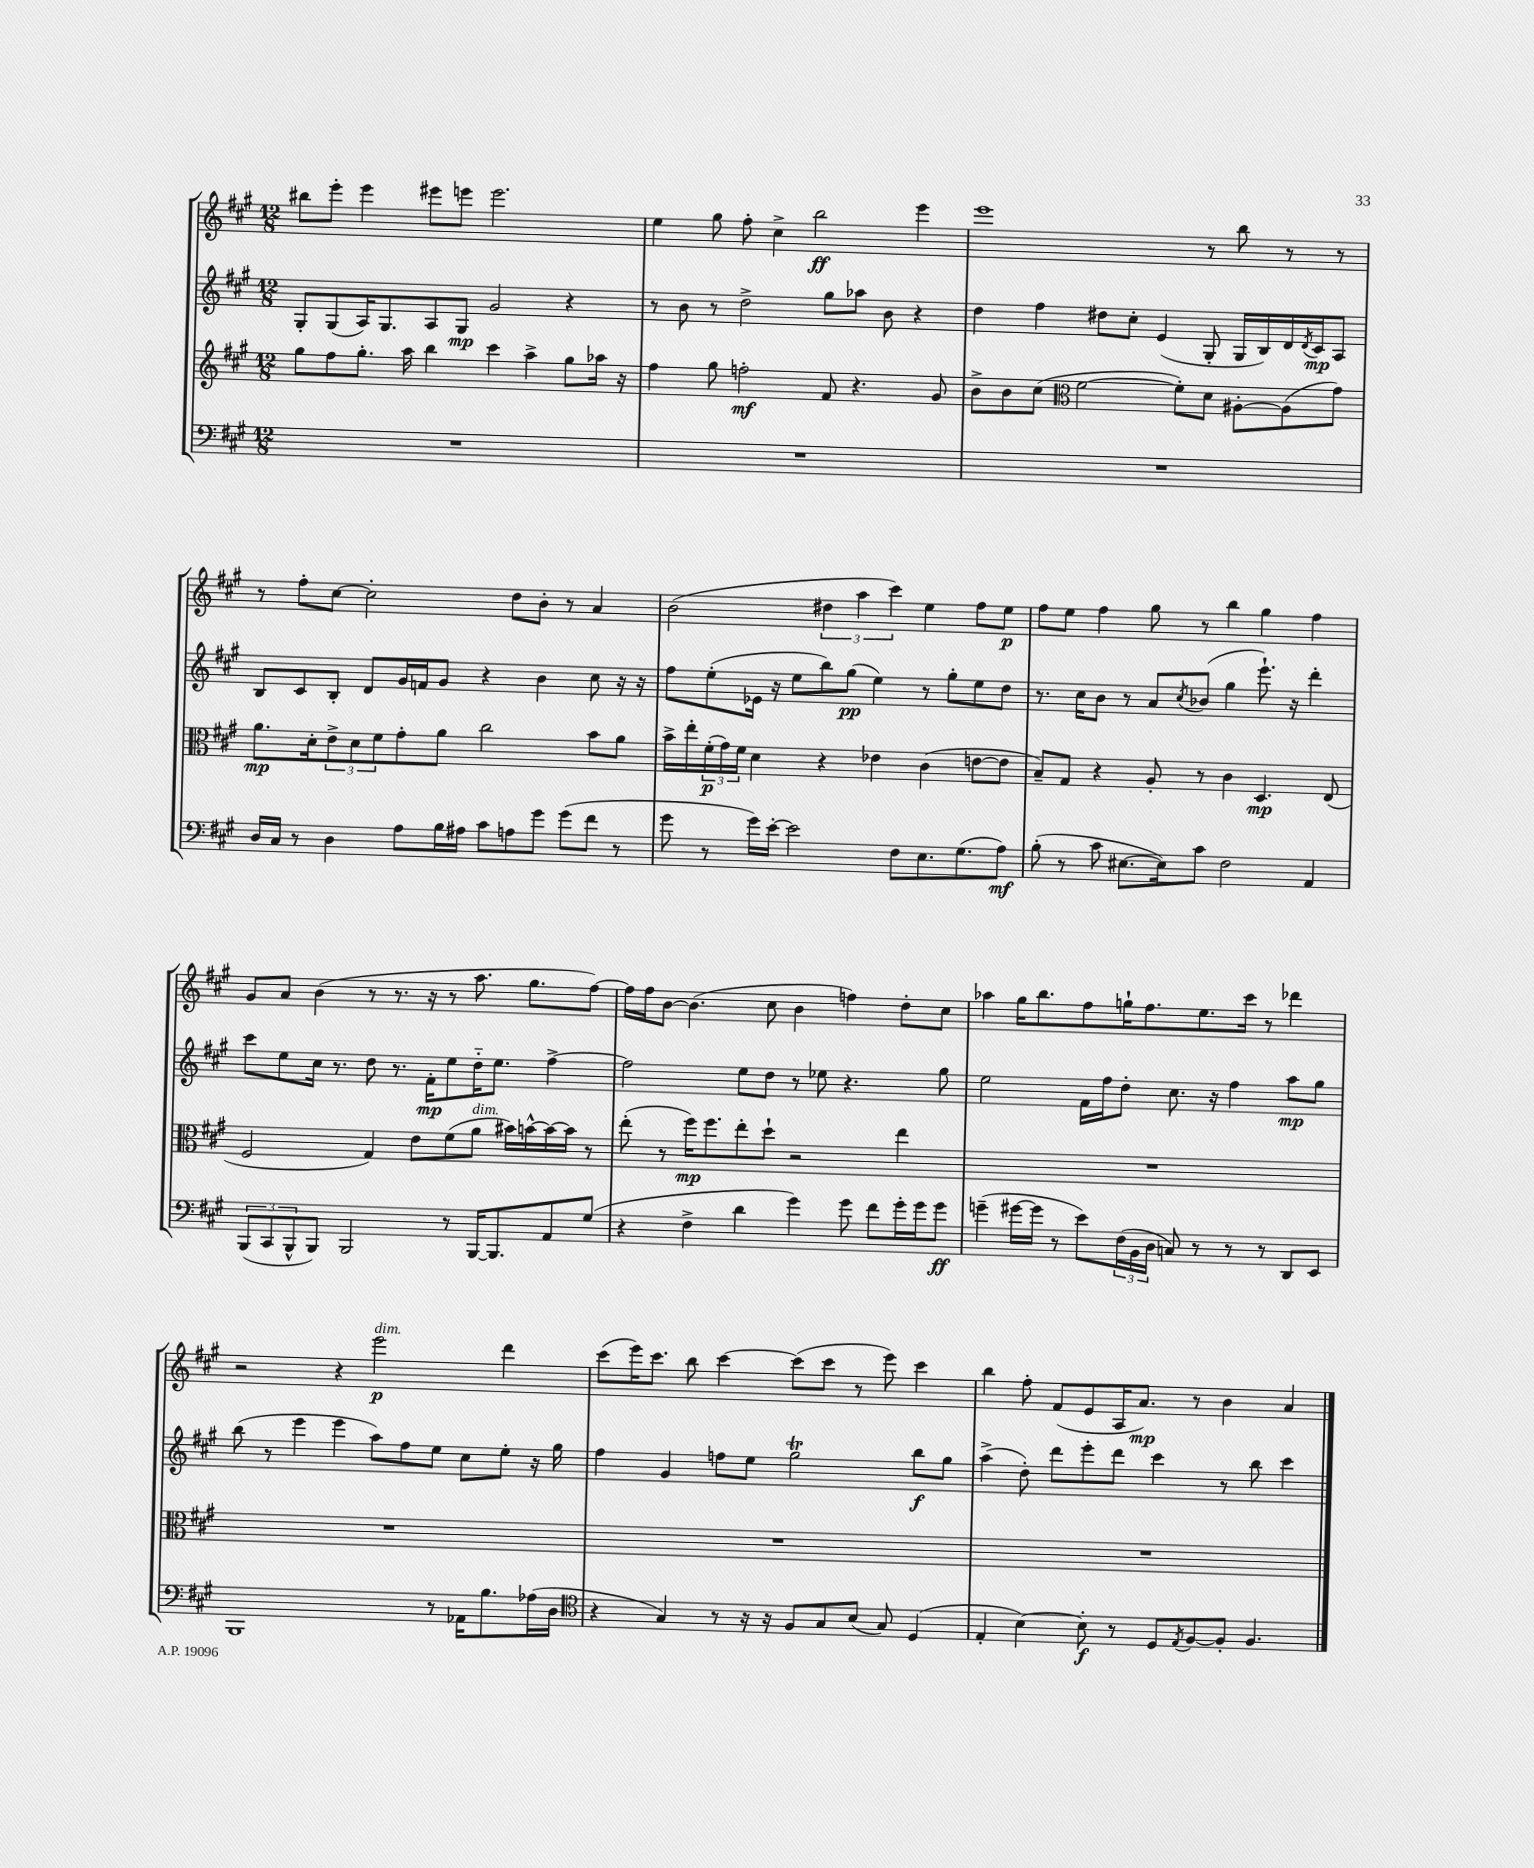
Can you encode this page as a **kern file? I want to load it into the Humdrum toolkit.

**kern	**kern	**kern	**kern
*staff4	*staff3	*staff2	*staff1
*clefF4	*clefG2	*clefG2	*clefG2
*k[f#c#g#]	*k[f#c#g#]	*k[f#c#g#]	*k[f#c#g#]
*M12/8	*M12/8	*M12/8	*M12/8
1.r	8gg#	8G#'	8bb#
.	8ff#	(8G#	8eee'
.	8.gg#'	16A)	4eee
.	.	8.G#	.
.	16aa	.	.
.	4bb	8A	8eee#
.	.	8G#	8eee
.	4ccc#	2g#	2.eee
.	4aa^	.	.
.	8gg#	4r	.
.	16aa-	.	.
.	16r	.	.
=	=	=	=
1.r	4ff#	8r	4ee
.	.	8b	.
.	8gg#	8r	8gg#
.	2ff'	2dd^	8ff#'
.	.	.	4cc#^
.	.	.	2bb
.	8f#	8gg#	.
.	4.r	8aa-	.
.	.	8b	.
.	.	4r	4eee
.	8g#	.	.
=	=	=	=
1.r	8b^	4dd	1eee
.	8b	.	.
.	(8cc#	4ff#	.
*	*clefC3	*	*
.	[2f#	.	.
.	.	8dd#	.
.	.	8cc#'	.
.	.	(4e	.
.	8f#'])	.	.
.	8d	8G#'	8r
.	[8A#'	16G#	8bb
.	.	16B)	.
.	(8A#]	16d	8r
.	.	8qd	.
.	.	16c#	.
.	8g#)	8A	8r
=	=	=	=
16D	8.a	8B	8r
16C#	.	.	.
8r	.	8c#	8ff#'
.	16d'	.	.
4D	12e^	8B'	[8cc#
.	12d	.	.
.	.	8d	2cc#']
.	12f#	.	.
8A	8g#'	16g#	.
.	.	16f	.
16B	8a	8g#	.
16A#	.	.	.
8c#	2cc#	4r	.
8A	.	.	8dd
8g#	.	4b	8b'
(8g#	.	.	8r
8f#	8b	8cc#	4a
8r	8a	16r	.
.	.	16r	.
=	=	=	=
8g#	16b^	8ff#	(2b
.	16ee'	.	.
8r	(24f#'	(8ee'	.
.	24g#)	.	.
.	24f#	.	.
16g#)	4d	16e-	.
[16e'	.	16r	.
2e]	.	8ee	.
.	4r	8bb)	6dd#
.	.	(8gg#	.
.	.	.	6aa
.	4e-	4ee)	.
.	.	.	6ccc#)
8F#	.	.	.
8.E	(4c#	8r	4ee
.	.	8gg#'	.
(8.G#	.	.	.
.	[8e	8ee	8ff#
8A)	8e]	8dd	8ee
=	=	=	=
(8B'	8B~)	8.r	8ff#
8r	8G#	.	8ee
.	.	16cc#	.
8c#	4r	8b	4ff#
[8.E#	.	8r	.
.	8A'	8a	8gg#
16E#])	.	.	.
.	.	8qcc#	.
8c#	8r	(8b-	8r
2F#	4c#	4gg#	4bb
.	4.D	8.eee`)	4gg#
.	.	16r	.
4AA	.	4ddd'	4ff#
.	(8E	.	.
=	=	=	=
(12BBB	2F#	8ccc#	8g#
12CC#	.	.	.
.	.	8ee	8a
12BBB^^	.	.	.
8BBB)	.	16cc#	(4b
.	.	8.r	.
2BBB	.	.	.
.	4G#)	8dd	8r
.	.	8.r	8.r
.	8e	.	.
.	.	16f#'	16r
8r	(8f#	8ee	8r
[16BBB	8a	16dd'~	8.aa
8.BBB]	.	8.ee	.
.	16b#)	.	.
.	[16b^^	.	8.gg#
8AA	16b_	[4ff#^	.
.	16b]	.	.
(8G#	8r	.	[8ff#)
=	=	=	=
4r	(8ee'	2ff#]	16ff#]
.	.	.	16ff#
.	8r	.	[8b
4F#^	16ff#)	.	(4.b]
.	8.ff#	.	.
4d	8ee'	8ee	.
.	8dd`	8dd	8cc#
4g#)	2r	8r	4b
.	.	8ee-	.
8g#	.	4.r	4ff)
8f#	.	.	.
16g#'	4ee	.	8dd'
16g#	.	.	.
8g#	.	8gg#	8cc#
=	=	=	=
(4g~	1.r	2ee	4aa-
[16g#	.	.	16gg#
16g#]	.	.	8.bb
8r	.	.	.
8e)	.	16f#	8ff#
.	.	16ff#	.
(24F#	.	8dd'	16gg`
24BB	.	.	.
.	.	.	8.ff#
24D	.	.	.
8C)	.	8.cc#	.
8r	.	.	8.ee
.	.	16r	.
8r	.	4ff#	.
.	.	.	16ccc#
8r	.	.	8r
8DD	.	8aa	4ddd-
8EE	.	8gg#	.
=	=	=	=
1BBB	1.r	(8bb	2r
.	.	8r	.
.	.	4eee	.
.	.	4eee	4r
.	.	8aa)	2eee
.	.	8ff#	.
8r	.	8ee	.
16AA-	.	8cc#	.
8.B	.	.	.
.	.	8ee'	4ddd
(16A-	.	16r	.
16D	.	16gg#	.
=	=	=	=
*clefC4	*	*	*
4r	1.r	4ff#	(8ccc#
.	.	.	16eee)
.	.	.	8.ccc#
4G#)	.	4g#	.
.	.	.	8bb
8r	.	8ff	[4ccc#
16r	.	8ee	.
16r	.	.	.
8F#	.	2gg#	(8ccc#]
8G#	.	.	8ccc#
(8B	.	.	8r
8G#)	.	.	8eee)
(4D	.	8bb	4ccc#
.	.	8gg#	.
=	=	=	=
4E'	1.r	(4aa^	4bb
[4B)	.	8dd')	8ff#'
.	.	8ddd	(8f#
8B']	.	8eee'	8e
8r	.	8ddd	16A
.	.	.	8.a)
8D	.	4ccc#	.
8qE	.	.	.
[8F#	.	.	8r
8F#']	.	8r	4b
4.F#	.	8bb	.
.	.	4ccc#	4a
==	==	==	==
*-	*-	*-	*-
